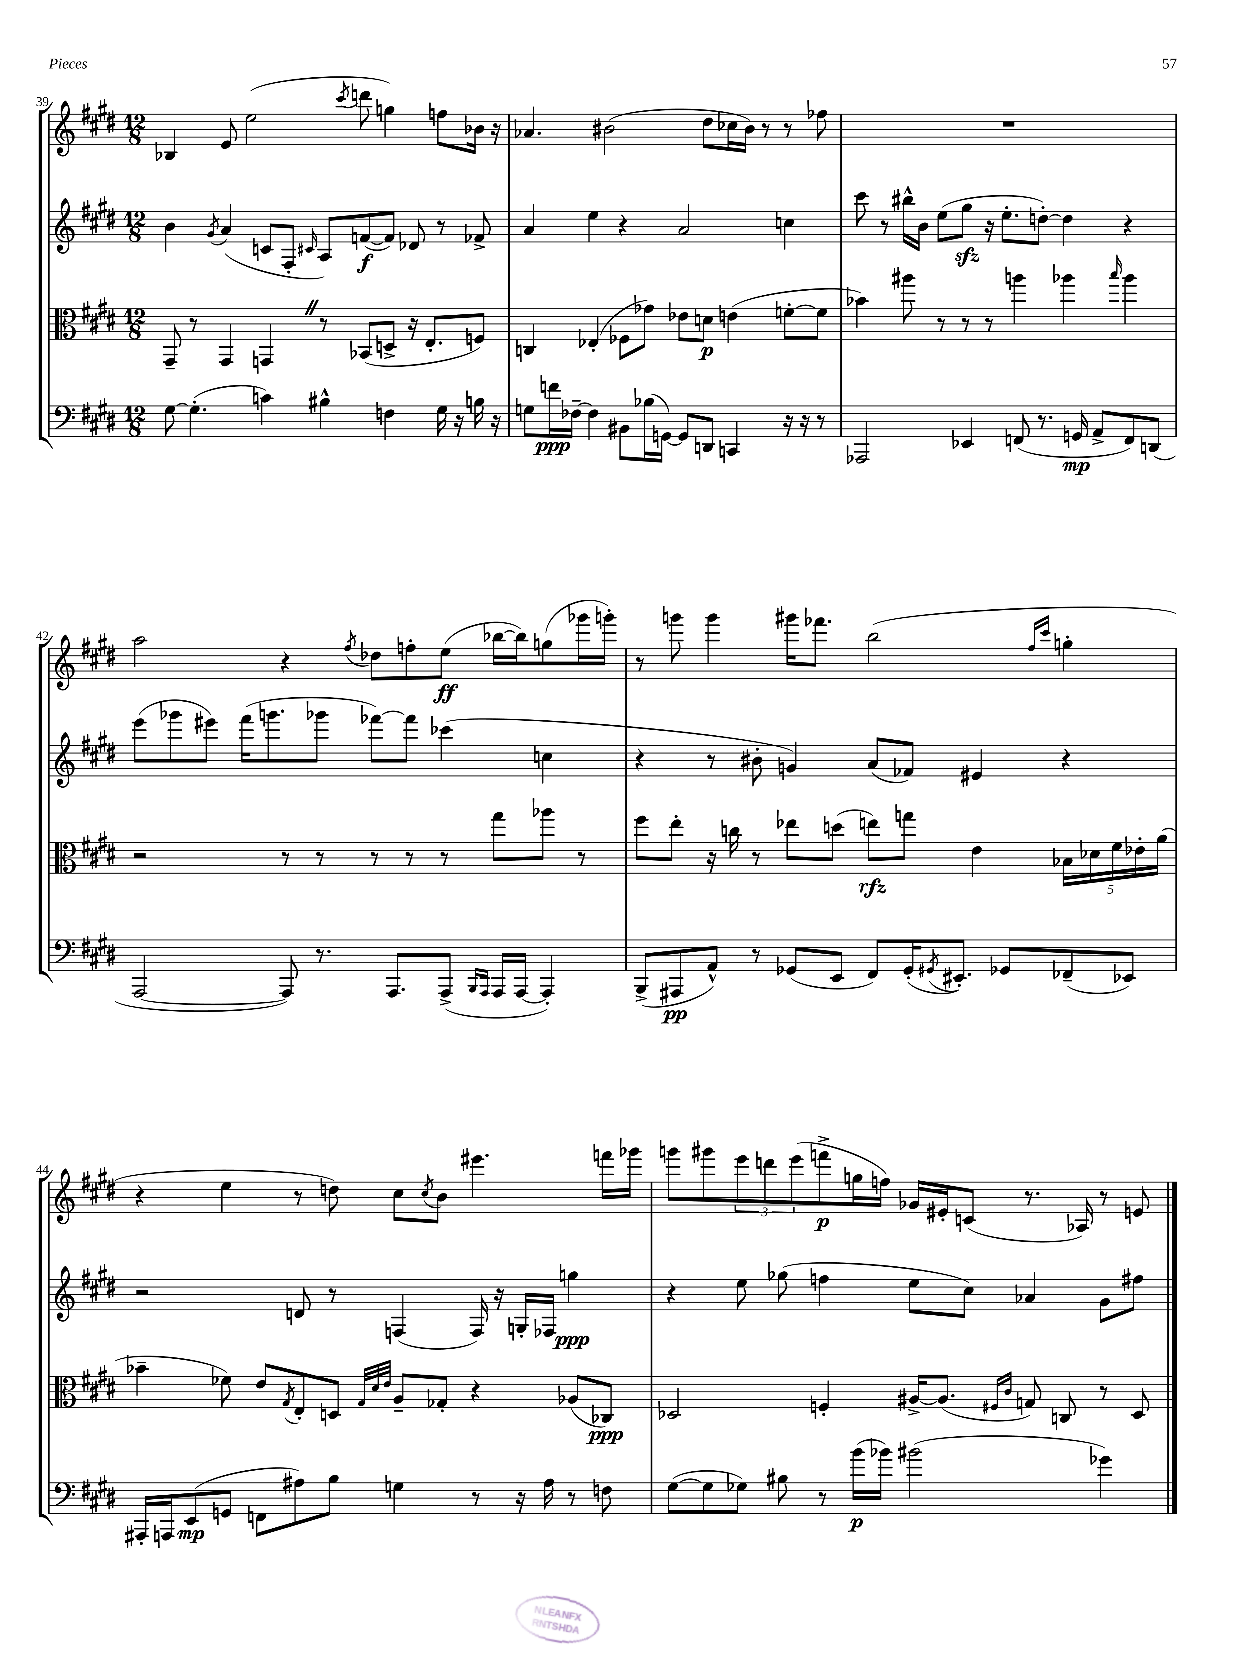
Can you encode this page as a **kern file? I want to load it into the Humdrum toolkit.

**kern	**dynam	**kern	**dynam	**kern	**dynam	**kern	**dynam
*part4	*part4	*part3	*part3	*part2	*part2	*part1	*part1
*staff4	*staff4	*staff3	*staff3	*staff2	*staff2	*staff1	*staff1
*clefF4	*	*clefC3	*	*clefG2	*	*clefG2	*
*k[f#c#g#d#]	*	*k[f#c#g#d#]	*	*k[f#c#g#d#]	*	*k[f#c#g#d#]	*
*M12/8	*	*M12/8	*	*M12/8	*	*M12/8	*
=39	=39	=39	=39	=39	=39	=39	=39
[8G#\	.	8GG#~/	.	4b\	.	4B-X/	.
(4.G#'\]	.	8r	.	.	.	.	.
.	.	.	.	8qg#/	.	.	.
.	.	4GG#/	.	(4a/	.	8e/	.
.	.	.	.	.	.	(2ee\	.
4cn\)	.	4GGnZ/	.	8cn/L	.	.	.
.	.	.	.	8F#'/J	.	.	.
.	.	.	.	16qqc#X/	.	.	.
4B#X^^\	.	8r	.	8A/L)	.	.	.
.	.	.	.	.	.	8qccc#/	.
.	.	(8BB-X/L	.	([8fn/	f	8dddn\	.
4Fn\	.	8Dn^/J	.	8f/J])	.	4ggn\)	.
.	.	16r	.	8d-X/	.	.	.
.	.	8.E'/L	.	.	.	.	.
16G#\	.	.	.	8r	.	8ffn\L	.
16r	.	.	.	.	.	.	.
16Bn\	.	8Fn/J)	.	8f-X^/	.	16b-X\Jk	.
16r	.	.	.	.	.	16r	.
=40	=40	=40	=40	=40	=40	=40	=40
8Gn\L	.	4Cn/	.	4a/	.	4.a-X/	.
16fn\L	ppp	.	.	.	.	.	.
[16F-X~\JJ	.	.	.	.	.	.	.
4F-\]	.	(4E-X'/	.	4ee\	.	.	.
.	.	.	.	.	.	(2b#X\	.
8BB#X\L	.	8F-X\L	.	4r	.	.	.
(16B-X\L	.	8g-X\J)	.	.	.	.	.
[16GGn\JJ)	.	.	.	.	.	.	.
8GG/L]	.	8e-X\L	.	2a/	.	.	.
8DDn/J	.	8dn\J	p	.	.	8dd#\L	.
4CCn/	.	(4en\	.	.	.	16cc-X\L	.
.	.	.	.	.	.	16b#\JJ)	.
.	.	.	.	.	.	8r	.
16r	.	[8fn'\L	.	4ccn\	.	8r	.
16r	.	.	.	.	.	.	.
8r	.	8f\J]	.	.	.	8ff-X\	.
=41	=41	=41	=41	=41	=41	=41	=41
2AAA-X/	.	4b-X\)	.	8ccc#\	.	1.r	.
.	.	.	.	8r	.	.	.
.	.	8aa#X\	.	16bb#X^^\LL	.	.	.
.	.	.	.	16b\JJ	.	.	.
.	.	8r	.	(8ee\L	.	.	.
4EE-X/	.	8r	.	8gg#zz\J	.	.	.
.	.	8r	.	16r	.	.	.
.	.	.	.	8.ee'\L	.	.	.
(8FFn/	.	4aan\	.	.	.	.	.
8.r	.	.	.	[8ddn'\J)	.	.	.
.	.	4aa-X\	.	4dd\]	.	.	.
16GGn/	mp	.	.	.	.	.	.
8AA^/L	.	.	.	.	.	.	.
.	.	16qqbb/	.	.	.	.	.
8FF/)	.	4aa-\	.	4r	.	.	.
(8DDn/J	.	.	.	.	.	.	.
!!LO:LB:g=z
=42	=42	=42	=42	=42	=42	=42	=42
[2AAA/	.	2r	.	(8eee\L	.	2aa\	.
.	.	.	.	8ggg-X\	.	.	.
.	.	.	.	8eee#X\J)	.	.	.
.	.	.	.	(16fff#\KL	.	.	.
.	.	.	.	8.gggn\	.	.	.
8AAA/])	.	8r	.	.	.	4r	.
8.r	.	8r	.	8ggg-X\J	.	.	.
.	.	.	.	.	.	8qff#/	.
.	.	8r	.	[8fff-X\L)	.	8dd-X\L	.
8.AAA/L	.	.	.	.	.	.	.
.	.	8r	.	8fff-\J]	.	8ffn'\	.
(8AAA^/J	.	8r	.	(4ccc-X\	.	(8ee\J	ff
16qqBBB/LL	.	.	.	.	.	.	.
16qqAAA/JJ	.	.	.	.	.	.	.
16AAA/LL	.	8gg#\L	.	.	.	[16bb-X\LL	.
[16AAA/JJ	.	.	.	.	.	16bb-\J])	.
4AAA'/])	.	8aa-X\J	.	4ccn\	.	(8ggn\	.
.	.	8r	.	.	.	16ggg-X\L	.
.	.	.	.	.	.	16gggn'\JJ)	.
=43	=43	=43	=43	=43	=43	=43	=43
(8BBB^/L	.	8ff#\L	.	4r	.	8r	.
8AAA#X/	pp	8ee'\J	.	.	.	8gggn\	.
8AA^^/J)	.	16r	.	8r	.	4ggg\	.
.	.	16ccn\	.	.	.	.	.
8r	.	8r	.	8b#X'\	.	.	.
(8GG-X/L	.	8ee-X\L	.	4gn/)	.	16ggg#X\KL	.
.	.	.	.	.	.	8.fff-X\J	.
8EE/J	.	(8ddn\J	.	.	.	.	.
8FF#/L)	.	8een\L)	rfz	(8a/L	.	(2bb\	.
(16GG-'/K	.	8ggn\J	.	8f-X/J)	.	.	.
8qGG#X/	.	.	.	.	.	.	.
8.EE#X'/J)	.	.	.	.	.	.	.
.	.	4e\	.	4e#X/	.	.	.
8GG-X/L	.	.	.	.	.	.	.
.	.	.	.	.	.	16qqff#/LL	.
.	.	.	.	.	.	16qqccc#/JJ	.
(8FF-X~/	.	20B-X\LL	.	4r	.	4ggn'\	.
.	.	20d-X\	.	.	.	.	.
.	.	20f#\	.	.	.	.	.
8EE-X/J)	.	.	.	.	.	.	.
.	.	20e-X'\	.	.	.	.	.
.	.	(20a\JJ	.	.	.	.	.
!!LO:LB:g=z
=44	=44	=44	=44	=44	=44	=44	=44
16AAA#X'/LL	.	4b-X~\	.	2r	.	4r	.
16AAAn/J	.	.	.	.	.	.	.
(8EE/	mp	.	.	.	.	.	.
8GGn/J	.	8f-X\)	.	.	.	4ee\	.
8FFn\L	.	8e/L	.	.	.	.	.
.	.	8qG#/	.	.	.	.	.
8A#X\)	.	8E'/	.	8dn/	.	8r	.
8B\J	.	8Dn/J	.	8r	.	8ddn\)	.
.	.	32qqG#/LLL	.	.	.	.	.
.	.	32qqd#/	.	.	.	.	.
.	.	32qqe/JJJ	.	.	.	.	.
4Gn\	.	8A~/L	.	(4Fn/	.	8cc#\L	.
.	.	.	.	.	.	8qcc#/	.
.	.	8G-X'/J	.	.	.	8b\J	.
8r	.	4r	.	16F/)	.	4.eee#X\	.
.	.	.	.	16r	.	.	.
16r	.	.	.	16Gn'/LL	.	.	.
16A#\	.	.	.	16F-X/JJ	.	.	.
8r	.	(8A-X/L	.	4ggn\	ppp	.	.
8Fn\	.	8C-X/J)	ppp	.	.	16fffn\LL	.
.	.	.	.	.	.	16ggg-X\JJ	.
=45	=45	=45	=45	=45	=45	=45	=45
([8G#\L	.	2D-X/	.	4r	.	8gggn\L	.
8G#\]	.	.	.	.	.	8ggg#X\	.
8G-X\J)	.	.	.	8ee\	.	12eee\	.
.	.	.	.	.	.	12dddn\	.
8B#X\	.	.	.	(8gg-X\	.	.	.
.	.	.	.	.	.	(12eee\	.
8r	.	4Fn'/	.	4ffn\	.	8fffn^\	p
(16b\LL	p	.	.	.	.	16ggn\L	.
16b-X\JJ)	.	.	.	.	.	16ffn\JJ)	.
(2b#X\	.	[16A#X^/KL	.	8ee\L	.	16g-X/LL	.
.	.	(8.A#/J]	.	.	.	16e#X'/J	.
.	.	.	.	8cc#\J)	.	(8cn/J	.
.	.	16qqF#X/LL	.	.	.	.	.
.	.	16qqc#/JJ	.	.	.	.	.
.	.	8Gn/)	.	4a-X/	.	8.r	.
.	.	8Cn/	.	.	.	.	.
.	.	.	.	.	.	16A-X/)	.
4g-X\)	.	8r	.	8g#\L	.	8r	.
.	.	8D-/	.	8ff#X\J	.	8en/	.
==	==	==	==	==	==	==	==
*-	*-	*-	*-	*-	*-	*-	*-
